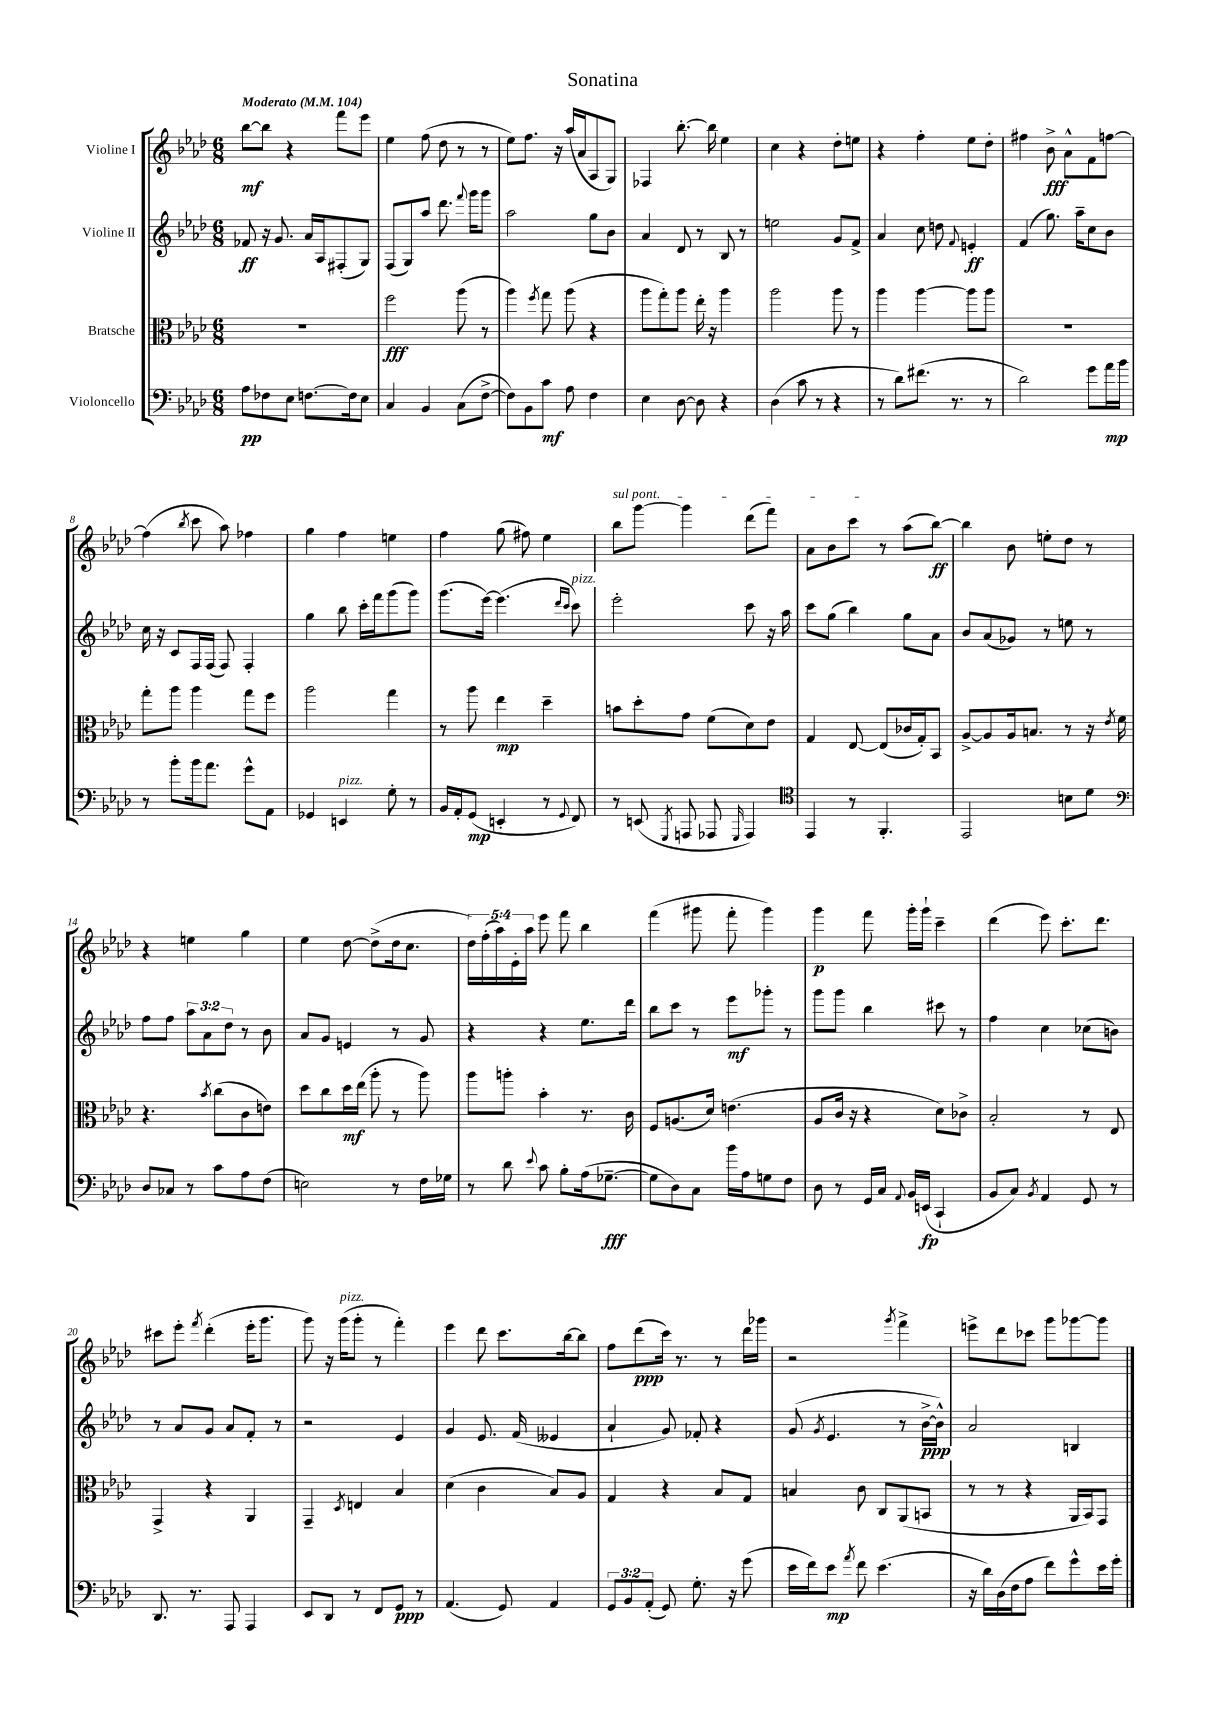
\header { title = "Sonatina" }
<<
\new StaffGroup <<
\new Staff = "s0" \with { instrumentName = "Violine I" } {
    \clef treble \key aes \major \numericTimeSignature \time 6/8 \override Staff.TupletNumber.text = #tuplet-number::calc-fraction-text \tempo "Moderato" 4 = 104
    \autoBeamOff bes''8[~\mf bes''8] r4 f'''8[ ees'''8] |
    ees''4 f''8( des''8 r8 r8 |
    ees''8[) f''8.] r16 aes''16[( aes'16 aes8 g8]) |
    fes4 bes''8.~-. bes''16 ees''4 |
    c''4 r4 des''8[-. e''8] |
    r4 f''4-. ees''8[ des''8]-. |
    fis''4 bes'8->\fff aes'8[-^ f'8 f''8]~ |
    f''4( \acciaccatura { bes''8 } c'''8 aes''8) fes''4 |
    g''4 f''4 e''4 |
    f''4 g''8( fis''8) ees''4 |
    \once \override TextSpanner.bound-details.left.text = \markup { \italic "sul pont." } bes''8[\startTextSpan g'''8]~ g'''4 des'''8[( f'''8]) |
    aes'8[ bes'8 c'''8]\stopTextSpan r8 aes''8[( bes''8]~\ff) |
    bes''4 bes'8 e''8[-. des''8] r8 |
    r4 e''4 g''4 |
    ees''4 des''8~ des''8[->( des''16 c''8.] |
    \tuplet 5/4 { des''16[) f''16-.( aes''16) ees'16-. aes''16] } ees'''8 f'''8 bes''4 |
    f'''4( gis'''8 f'''8-. gis'''4) |
    g'''4\p f'''8 g'''16[-. g'''16]-! c'''4-- |
    des'''4( ees'''8) c'''8.[-. des'''8.] |
    cis'''8[ ees'''8]-. \acciaccatura { f'''8 } des'''4-.( ees'''16[-. g'''8.] |
    g'''8) r16 g'''16[^\markup { \italic "pizz." }( g'''8]-. r8 f'''4-.) |
    ees'''4 des'''8 c'''8.[ bes''16~ bes''8] |
    f''8[ des'''8\ppp( c'''16]) r8. r8 des'''16[ ges'''16] |
    r2 \acciaccatura { g'''8 } f'''4-> |
    e'''8[-> des'''8 ces'''8] g'''8[ ges'''8~ ges'''8] \bar "|." |
}
\new Staff = "s1" \with { instrumentName = "Violine II" } {
    \clef treble \key aes \major \numericTimeSignature \time 6/8 \override Staff.TupletNumber.text = #tuplet-number::calc-fraction-text
    \autoBeamOff fes'8\ff r16 g'8. aes'16[ aes16 fis8-.( g8]) |
    f8[( g8) aes''8] des'''8. \appoggiatura { f'''8 } g'''16[ g'''8] |
    aes''2 g''8[ bes'8] |
    aes'4 des'8 r8 bes8 r8 |
    e''2 g'8[ f'8]-> |
    aes'4 c''8 d''8 \appoggiatura { f'8 } e'4-.\ff |
    f'4( g''8.) aes''16[-- c''8 bes'8] |
    c''16 r16 c'8[ f16 f16]( f8) f4-. |
    g''4 bes''8 c'''16[-. f'''16 g'''8( g'''8]) |
    g'''8.[( ees'''16]~) ees'''4.( \grace { des'''16[ c'''16] } c'''8^\markup { \italic "pizz." }) |
    ees'''2-. c'''8 r16 aes''16 |
    c'''8[ g''8]( bes''4) g''8[ aes'8] |
    bes'8[ aes'8( ges'8]) r8 e''8 r8 |
    f''8[ f''8] \tuplet 3/2 { aes''8[ aes'8 des''8] } r8 bes'8 |
    aes'8[ g'8] e'4 r8 g'8 |
    r4 r4 ees''8.[ des'''16] |
    bes''8[ c'''8] r8 ees'''8[\mf ges'''8]-. r8 |
    g'''8[ g'''8] bes''4 cis'''8 r8 |
    f''4 c''4 ces''8[( b'8]) |
    r8 aes'8[ g'8] aes'8[ f'8]-. r8 |
    r2 ees'4 |
    g'4 ees'8. f'16( eeses'4 |
    aes'4-! g'8) fes'8-. r4 |
    g'8( \acciaccatura { g'8 } ees'4. r8 bes'16[~->\ppp bes'16]-^) |
    aes'2 b4 \bar "|." |
}
\new Staff = "s2" \with { instrumentName = "Bratsche" } {
    \clef alto \key aes \major \numericTimeSignature \time 6/8
    \autoBeamOff R2. |
    f''2\fff aes''8( r8 |
    aes''4) \acciaccatura { f''8 } g''8 aes''8( r4 |
    aes''8[ g''8-.) aes''8] ees''16-. r16 aes''4 |
    aes''2 aes''8 r8 |
    aes''4 aes''4~ aes''8[ aes''8] |
    R2. |
    g''8[-. aes''8] aes''4 g''8[ f''8] |
    aes''2 g''4 |
    r8 aes''8 ees''4\mp des''4-- |
    b'8[ des''8-. g'8] f'8[( des'8) ees'8] |
    g4 ees8~ ees8[( ces'16 g16-.) bes,8] |
    aes8[~-> aes8 aes16 b8.] r8 r16 \acciaccatura { ees'8 } f'16 |
    r4. \acciaccatura { bes'8 } c''8[( c'8 e'8]) |
    des''8[ c''8 des''16\mf ees''16]( aes''8-. r8 aes''8) |
    aes''8[ a''8]-. bes'4-. r8. c'16 |
    f8[ a8.( des'16]) e'4.( |
    aes8[ c'16] r16 r4 des'8[) ces'8]-> |
    bes2-. r8 ees8 |
    g,4-> r4 aes,4 |
    g,4-- \acciaccatura { des8 } e4 bes4 |
    des'4( c'4 bes8[) aes8] |
    g4 r4 bes8[ g8] |
    b4 c'8 c8[ aes,8( b,8] |
    r8 r8 r4 aes,16[ bes,16) g,8] \bar "|." |
}
\new Staff = "s3" \with { instrumentName = "Violoncello" } {
    \clef bass \key aes \major \numericTimeSignature \time 6/8 \override Staff.TupletNumber.text = #tuplet-number::calc-fraction-text
    \autoBeamOff aes8[\pp fes8 ees8] f8.[~ f16 ees8] |
    c4 bes,4 c8[( f8]~-> |
    f8[) bes,8 c'8]\mf aes8 f4 |
    ees4 des8~ des8 r4 |
    des4( c'8 r8 r4 |
    r8 des'8[) fis'8.]( r8. r8 |
    des'2) g'8[ aes'16\mp bes'16] |
    r8 bes'8[-. bes'16 aes'8.] g'8[-^ aes,8] |
    ges,4 e,4^\markup { \italic "pizz." } g8-. r8 |
    bes,16[ aes,16-. g,8]\mp( e,4-. r8 \appoggiatura { g,8 } f,8) |
    r8 e,8( \acciaccatura { g,,8 } a,,8 aes,,8 \grace { g,,16 } aes,,4) |
    \clef tenor ees,4 r8 f,4.-. |
    ees,2 b8[ des'8] |
    \clef bass des8[ ces8] r8 c'8[ aes8 f8]( |
    e2) r8 f16[ ges16] |
    r8 des'8 \appoggiatura { ees'8 } c'8 bes8[-. aes16( ges8.]~--\fff |
    ges8[ des8) c8] bes'16[ aes16 g8 f8] |
    des8 r8 g,16[ c16] \appoggiatura { aes,8 } bes,16[ e,16]\fp( c,4-! |
    bes,8[ c8]) \acciaccatura { bes,8 } aes,4 g,8 r8 |
    des,8. r8. aes,,8 aes,,4 |
    ees,8[ des,8] r8 f,8[ g,8]\ppp r8 |
    aes,4.( g,8) aes,4 |
    \tuplet 3/2 { g,8[ bes,8 aes,8]-.( } g,8) g8.-. r16 g'8( |
    ees'16[ f'16) ees'8]\mp \acciaccatura { aes'8 } f'8 ees'4.( |
    r16 des'16[) des16( f16 aes8] f'8[) g'8-^ ees'16 g'16]-. \bar "|." |
}
>>
>>
